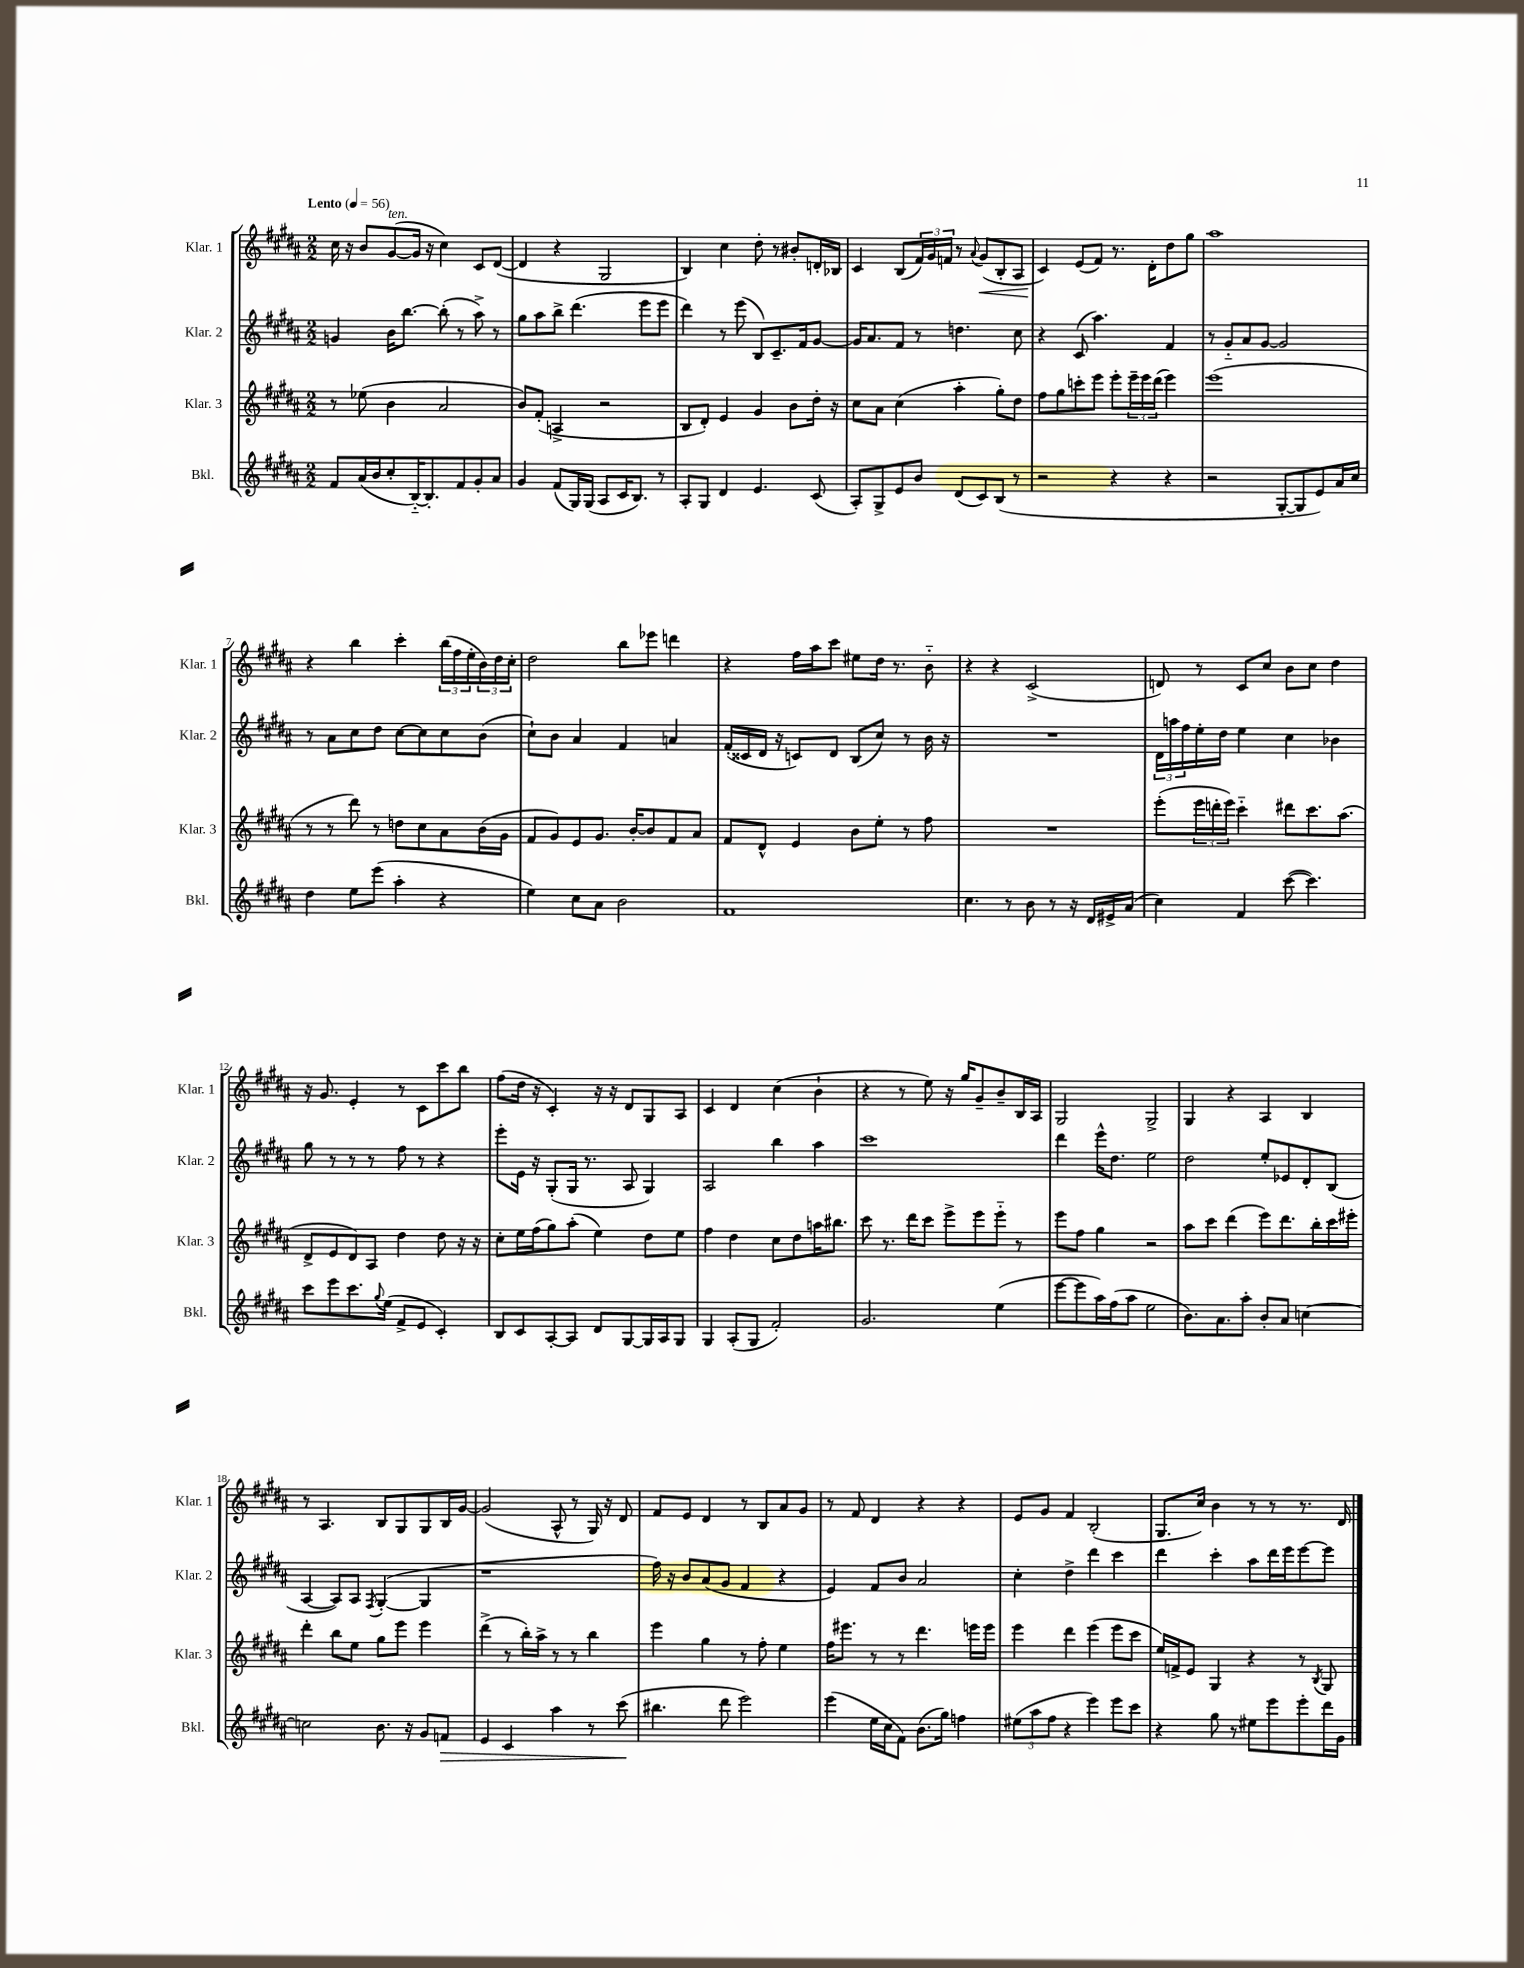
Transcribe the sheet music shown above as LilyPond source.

<<
\new StaffGroup <<
\new Staff = "s0" \with { instrumentName = "Klar. 1" shortInstrumentName = "Klar. 1" } {
    \clef treble \key b \major \numericTimeSignature \time 2/2 \tempo "Lento" 4 = 56
    cis''16 r16 b'8 gis'8~^\markup { \italic "ten." }( gis'16 r16 cis''4) cis'8 dis'8~( |
    dis'4 r4 gis2 |
    b4) cis''4 dis''8-. r8 bis'8-. d'16-. bes16 |
    cis'4 b8( \tuplet 3/2 { fis'16) gis'16 f'16 } r8 \appoggiatura { ais'8 } gis'8\<( b8-. ais8 |
    cis'4\!) e'8( fis'8) r8. dis'16-. dis''8 gis''8 |
    ais''1 |
    r4 b''4 cis'''4-. \tuplet 3/2 { b''16( fis''16 e''16-. } \tuplet 3/2 { b'16) dis''16 cis''16-. } |
    dis''2 b''8 ees'''8 d'''4 |
    r4 fis''16 ais''16 cis'''8 eis''8 dis''16 r8. b'8-_ |
    r4 r4 cis'2->( |
    d'8) r8 cis'8 cis''8 b'8 cis''8 dis''4 |
    r16 gis'8. e'4-. r8 cis'8 cis'''8 b''8 |
    fis''8( dis''16 r16 cis'4-.) r16 r16 dis'8 gis8 ais8 |
    cis'4 dis'4 cis''4( b'4-! |
    r4 r8 e''8) r16 gis''16 gis'8-- b'8-- b16 ais16 |
    gis2 gis2-> |
    gis4 r4 ais4 b4 |
    r8 ais4. b8 gis8 gis8 b16 gis'16~ |
    gis'2( ais8-^ r8 gis16) r16 dis'8 |
    fis'8 e'8 dis'4 r8 b8 ais'8 gis'8 |
    r8 fis'8 dis'4 r4 r4 |
    e'8 gis'8 fis'4 b2-.( |
    gis8. cis''16) b'4 r8 r8 r8. dis'16 \bar "|." |
}
\new Staff = "s1" \with { instrumentName = "Klar. 2" shortInstrumentName = "Klar. 2" } {
    \clef treble \key b \major \numericTimeSignature \time 2/2
    g'4 b'16 b''8.~ b''8-.( r8 ais''8->) r8 |
    gis''8 ais''8 b''8-> dis'''4.( e'''8 e'''8 |
    dis'''4) r8 e'''8( b8) cis'8.-- fis'16 gis'8~ |
    gis'16 ais'8. fis'8 r8 d''4. cis''8 |
    r4 cis'8( ais''4.) fis'4 |
    r8 gis'8-_ ais'8 gis'8~ gis'2 |
    r8 ais'8 cis''8 dis''8 cis''8~ cis''8 cis''8 b'8( |
    cis''8-!) b'8 ais'4 fis'4 a'4 |
    fis'16-.( cisis'16 dis'16 r16 c'8) dis'8 b8( cis''8) r8 b'16 r16 |
    R1 |
    \tuplet 3/2 { dis'16 a''16 fis''16 } e''16-. dis''16 e''4 cis''4 bes'4 |
    gis''8 r8 r8 r8 fis''8 r8 r4 |
    e'''8-. e'16 r16 gis8-.( gis16 r8. ais8 gis4) |
    ais2 b''4 ais''4 |
    cis'''1 |
    dis'''4 e'''16-^ dis''8. e''2 |
    dis''2 e''8-. ees'8 dis'8-. b8( |
    ais4~ ais8) ais8 \acciaccatura { fis8 } gis4~-.( gis4 |
    r1 |
    fis''16) r16 b'8 ais'8( gis'8 fis'4 r4 |
    e'4) fis'8 b'8 ais'2 |
    cis''4-. dis''4-> dis'''4 cis'''4 |
    dis'''4 cis'''4-. ais''8 dis'''16 e'''16 e'''8~ e'''8 \bar "|." |
}
\new Staff = "s2" \with { instrumentName = "Klar. 3" shortInstrumentName = "Klar. 3" } {
    \clef treble \key b \major \numericTimeSignature \time 2/2
    r8 ees''8( b'4 ais'2 |
    b'8) fis'8-.( a4-> r2 |
    b8 dis'8-.) e'4 gis'4 b'8 dis''16-. r16 |
    cis''8 ais'8 cis''4( ais''4-. gis''8-.) dis''8 |
    fis''8 gis''8 c'''8-. e'''8 e'''8-. \tuplet 3/2 { e'''16-- e'''16 dis'''16( } e'''4) |
    e'''1( |
    r8 r8 dis'''8) r8 d''8 cis''8 ais'8 b'16( gis'16 |
    fis'8 gis'8) e'8 gis'8. b'16~-. b'8 fis'8 ais'8 |
    fis'8 dis'8-^ e'4 b'8 e''8-. r8 fis''8 |
    R1 |
    e'''8-.( \tuplet 3/2 { e'''16 d'''16-. e'''16) } cis'''4-_ dis'''8 cis'''8. ais''8.( |
    dis'8-> e'8 dis'8) ais8 dis''4 dis''8 r16 r16 |
    cis''8-. e''16 fis''16( gis''8) ais''8-.( e''4) dis''8 e''8 |
    fis''4 dis''4 cis''8 dis''8 a''16 bis''8. |
    cis'''8 r8. dis'''16 cis'''8 e'''8-> e'''8 e'''8-_ r8 |
    e'''8 fis''8 gis''4 r2 |
    ais''8 cis'''8 dis'''4( e'''8) dis'''8. b''16-. cis'''16 eis'''16-. |
    dis'''4-. b''8 e''8 gis''8 e'''8 e'''4 |
    dis'''4->( r8 b''16-.) ais''16-> r8 r8 b''4 |
    e'''4 gis''4 r8 fis''8-. e''4 |
    fis''16 eis'''8. r8 r8 dis'''4. e'''16 e'''16 |
    e'''4 dis'''4 e'''4( e'''8 cis'''8 |
    e''16) f'16-> e'8 gis4 r4 r8 \acciaccatura { b8 } gis8 \bar "|." |
}
\new Staff = "s3" \with { instrumentName = "Bkl." shortInstrumentName = "Bkl." } {
    \clef treble \key b \major \numericTimeSignature \time 2/2
    fis'8 ais'16( b'16 cis''8-. b16~-_) b8.-. fis'8 gis'8-. ais'8 |
    gis'4 fis'8( gis16) gis16( ais8 cis'16 b8.) r8 |
    ais8-. gis8 dis'4 e'4. cis'8( |
    ais8-.) gis8-> e'8 b'8 dis'8( cis'8) b8( r8 |
    r2 r4 r4 |
    r2 gis8~-. gis8 e'8) ais'16 cis''16 |
    dis''4 e''8 e'''8( ais''4-. r4 |
    e''4) cis''8 ais'8 b'2 |
    fis'1 |
    cis''4. r8 b'8 r8 r16 dis'16 eis'16-> ais'16( |
    cis''4) fis'4 cis'''8~( cis'''4.) |
    cis'''8 e'''8 cis'''8. \appoggiatura { gis''8 } e''16( fis'8-> e'8 cis'4-.) |
    b8 cis'8 ais8~-. ais8 dis'8 gis8~ gis16 ais16 gis8 |
    gis4 ais8-.( gis8 fis'2-.) |
    gis'2. e''4( |
    e'''8~ e'''8 ais''16) fis''16( ais''8 e''2 |
    b'8.) ais'8. ais''8-. b'8-. ais'8 c''4~ |
    c''2 b'8. r16 gis'8 f'8\> |
    e'4 cis'4 ais''4 r8 cis'''8\!( |
    bis''4. dis'''8 e'''2) |
    e'''4( e''16 cis''16 fis'8) b'8.( gis''16) f''4 |
    \tuplet 3/2 { eis''8( ais''8 fis''8 } r4 e'''4) e'''8 cis'''8 |
    r4 gis''8 r8 eis''8 e'''8 e'''8-. dis'''16 gis'16 \bar "|." |
}
>>
>>
